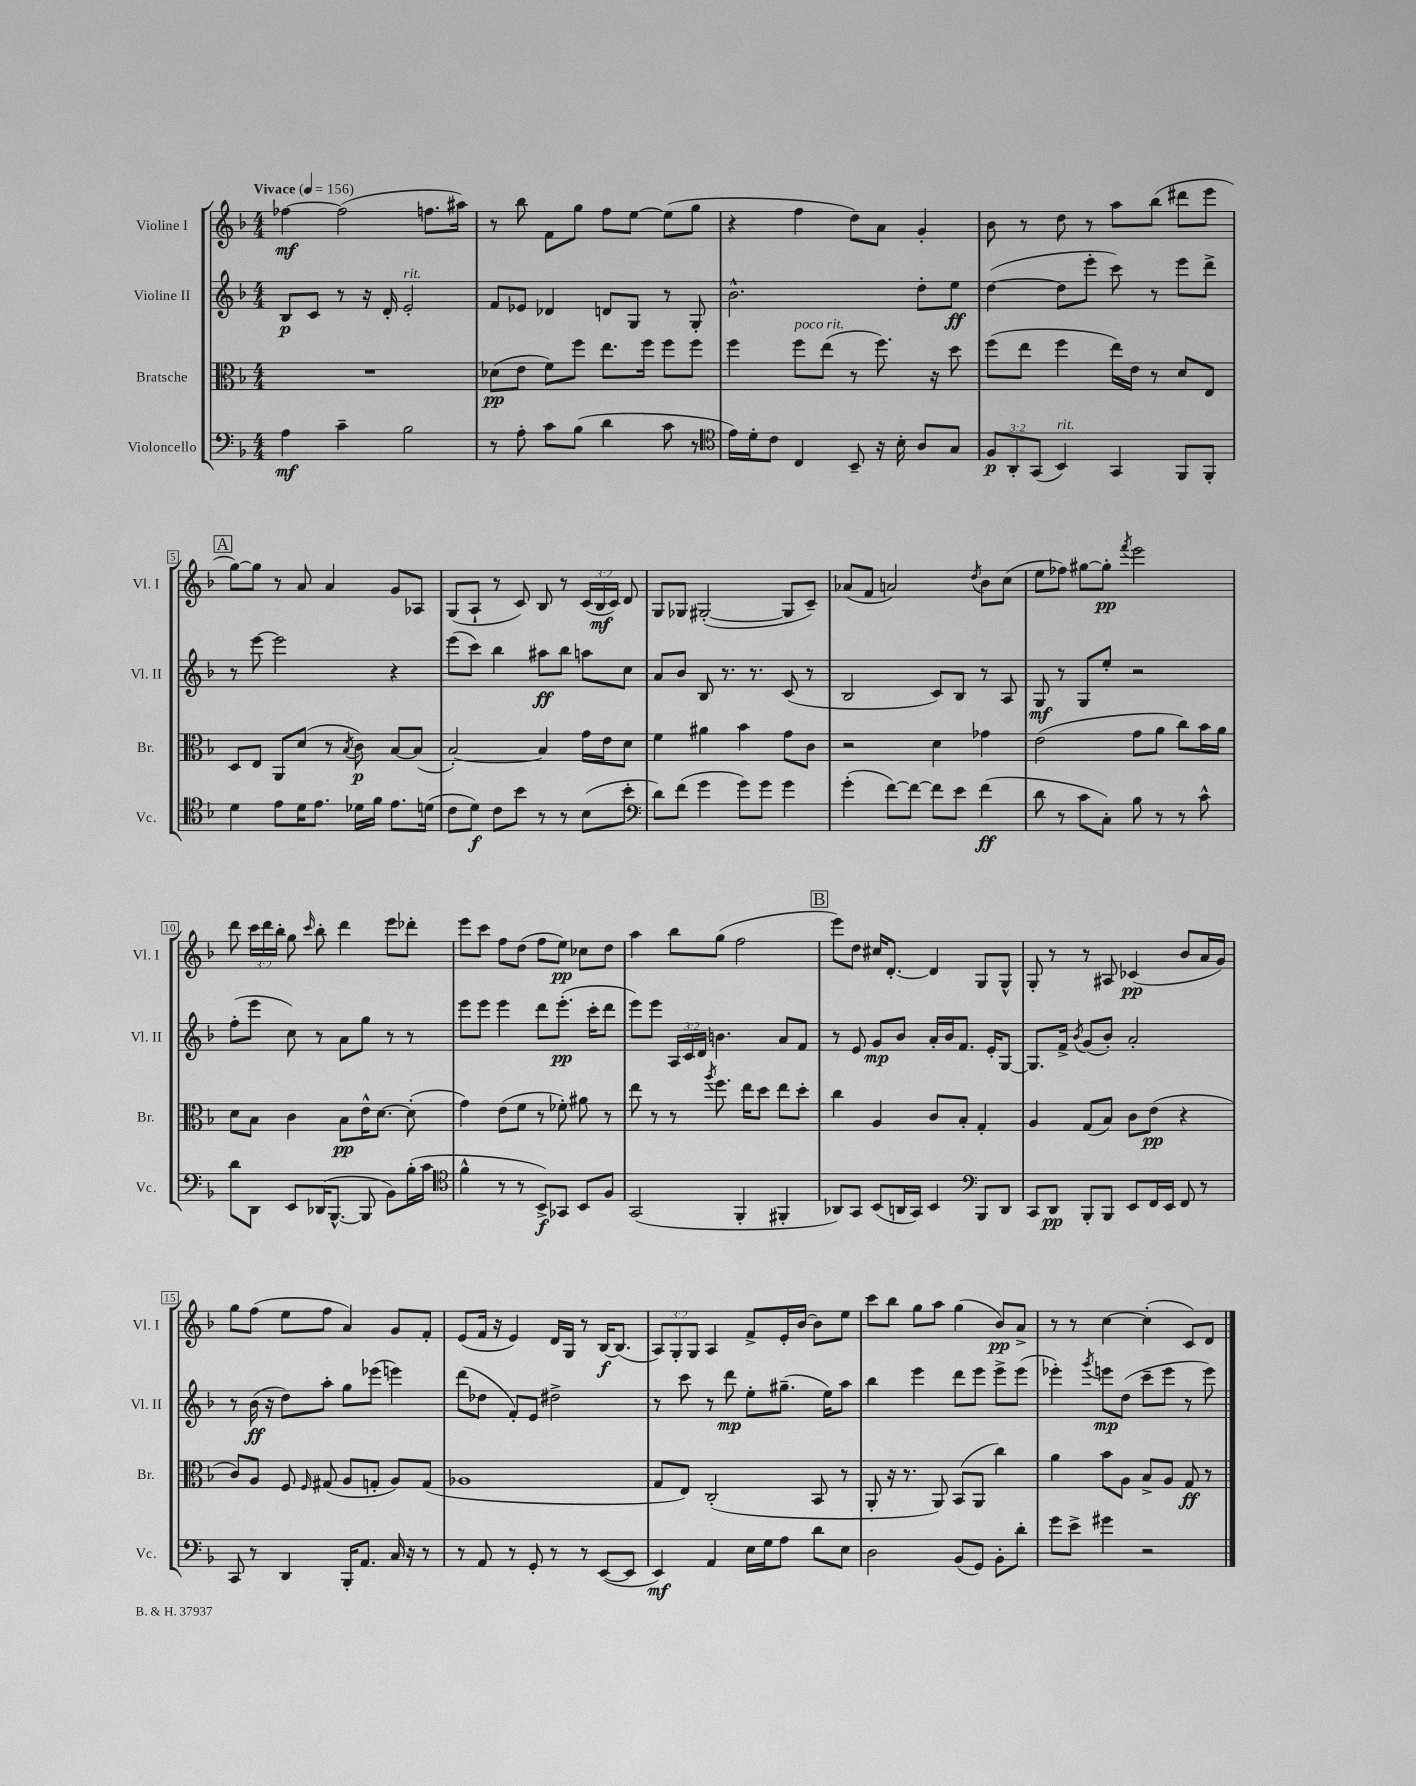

**kern	**dynam	**kern	**dynam	**kern	**dynam	**kern	**dynam
*part4	*part4	*part3	*part3	*part2	*part2	*part1	*part1
*staff4	*staff4	*staff3	*staff3	*staff2	*staff2	*staff1	*staff1
*I"Violoncello	*	*I"Bratsche	*	*I"Violine II	*	*I"Violine I	*
*I'Vc.	*	*I'Br.	*	*I'Vl. II	*	*I'Vl. I	*
*clefF4	*	*clefC3	*	*clefG2	*	*clefG2	*
*k[b-]	*	*k[b-]	*	*k[b-]	*	*k[b-]	*
*M4/4	*	*M4/4	*	*M4/4	*	*M4/4	*
*MM156	*	*MM156	*	*MM156	*	*MM156	*
=1	=1	=1	=1	=1	=1	=1	=1
!	!	!	!	!	!	!LO:TX:a:B:t=Vivace	!
4A\	mf	1r	.	8B-/L	p	[4ff-X\	mf
.	.	.	.	8c/J	.	.	.
4c~\	.	.	.	8r	.	(2ff-\]	.
.	.	.	.	16r	.	.	.
.	.	.	.	16d'/	.	.	.
!	!	!	!	!LO:TX:a:i:t=rit.	!	!	!
2B-\	.	.	.	2e'/	.	.	.
.	.	.	.	.	.	8.ffn\L	.
.	.	.	.	.	.	16aa#X\Jk)	.
=2	=2	=2	=2	=2	=2	=2	=2
8r	.	(8d-X\L	pp	8f/L	.	8r	.
8A'\	.	8e\J	.	8e-X/J	.	8bb-\	.
8c\L	.	8f\L)	.	4d-X/	.	8f\L	.
(8B-\J	.	8ff\J	.	.	.	8gg\J	.
4d\	.	8.ee\L	.	8dn/L	.	8ff\L	.
.	.	.	.	8G/J	.	[8ee\J	.
.	.	16ff\Jk	.	.	.	.	.
8c\	.	8ff\L	.	8r	.	(8ee\L]	.
8r	.	8ff\J	.	8G'/	.	8gg\J	.
=3	=3	=3	=3	=3	=3	=3	=3
*clefC4	*	*	*	*	*	*	*
16e\LL)	.	4ff\	.	2.b-^^\	.	4r	.
16d'\J	.	.	.	.	.	.	.
8c\J	.	.	.	.	.	.	.
!	!	!LO:TX:a:i:t=poco rit.	!	!	!	!	!
4C/	.	8ff\L	.	.	.	4ff\	.
.	.	(8ee\J	.	.	.	.	.
8BB-~/	.	8r	.	.	.	8dd\L)	.
16r	.	8.ff\)	.	.	.	8a\J	.
16B-'\	.	.	.	.	.	.	.
8A/L	.	.	.	8dd'\L	.	4g'/	.
.	.	16r	.	.	.	.	.
8G/J	.	8dd\	.	8ee\J	ff	.	.
=4	=4	=4	=4	=4	=4	=4	=4
12F/L	p	(8ff\L	.	([4dd\	.	8b-\	.
12AA'/	.	.	.	.	.	.	.
.	.	8ee\J	.	.	.	8r	.
(12GG/J	.	.	.	.	.	.	.
!LO:TX:a:i:t=rit.	!	!	!	!	!	!	!
4BB-/)	.	4ff\	.	8dd\L]	.	8dd\	.
.	.	.	.	8eee'\J	.	8r	.
4GG/	.	16ee\LL)	.	8ccc\)	.	8aa\L	.
.	.	16e\JJ	.	.	.	.	.
.	.	8r	.	8r	.	(8bb-\J	.
8FF/L	.	8d/L	.	8eee\L	.	8ddd#X\L	.
8FF'/J	.	8E/J	.	8ddd^\J	.	8eee\J	.
!!LO:LB:g=z
!!LO:REH:place=s1:t=A
=5	=5	=5	=5	=5	=5	=5	=5
4d\	.	8D/L	.	8r	.	[8gg\L)	.
.	.	8E/J	.	[8eee\	.	8gg\J]	.
8e\L	.	8AA/L	.	2eee\]	.	8r	.
16d\K	.	(8d/J	.	.	.	8a/	.
8.e\J	.	.	.	.	.	.	.
.	.	8r	.	.	.	4a/	.
.	.	8qB-/	.	.	.	.	.
16d-X\LL	.	8c\)	p	.	.	.	.
16f\JJ	.	.	.	.	.	.	.
8.e\L	.	[8B-/L	.	4r	.	8g/L	.
.	.	(8B-/J]	.	.	.	8A-X/J	.
(16dn\Jk	.	.	.	.	.	.	.
=6	=6	=6	=6	=6	=6	=6	=6
8c\L	.	[2B-'/)	.	(8eee\L	.	(8G/L	.
8d\J)	f	.	.	8ccc\J)	.	8A`/J	.
8c\L	.	.	.	4bb-\	.	8r	.
8b-\J	.	.	.	.	.	8c/)	.
8r	.	4B-/]	.	8aa#X\L	ff	8B-/	.
8r	.	.	.	8bb-\J	.	8r	.
(8B-\L	.	16g\LL	.	8aan\L	.	(24c/LL	.
.	.	.	.	.	.	24B-/	mf
.	.	16e\J	.	.	.	.	.
.	.	.	.	.	.	24c/JJ)	.
8b-'\J	.	8d\J	.	8cc\J	.	8d/	.
=7	=7	=7	=7	=7	=7	=7	=7
*clefF4	*	*	*	*	*	*	*
8d\L)	.	4f\	.	8a/L	.	8G/L	.
(8f\J	.	.	.	8b-/J	.	8G-X/J	.
4g\	.	4a#X\	.	8B-/	.	([2G#X'/	.
.	.	.	.	8.r	.	.	.
8g\L)	.	4b-\	.	.	.	.	.
.	.	.	.	8.r	.	.	.
8g\J	.	.	.	.	.	.	.
4g\	.	8g\L	.	(8c/	.	8G#/L]	.
.	.	8c\J	.	8r	.	8c~/J)	.
=8	=8	=8	=8	=8	=8	=8	=8
(4g'\	.	2r	.	2B-/	.	(8a-X/L	.
.	.	.	.	.	.	8f/J	.
[8f\L)	.	.	.	.	.	2an/)	.
8f\J_	.	.	.	.	.	.	.
8f\L]	.	4d\	.	8c/L)	.	.	.
8e\J	.	.	.	8B-/J	.	.	.
.	.	.	.	.	.	8qdd/	.
(4f\	ff	4g-X\	.	8r	.	8b-\L	.
.	.	.	.	8A/	.	(8cc\J	.
=9	=9	=9	=9	=9	=9	=9	=9
8d\	.	(2e\	.	8G/	mf	8ee\L	.
8r	.	.	.	8r	.	8ff-X\J)	.
8c\L	.	.	.	8G/L	.	[8gg#X\L	.
8C'\J)	.	.	.	8ee'/J	.	8gg#'\J]	pp
.	.	.	.	.	.	8qfff/	.
8B-\	.	8g\L	.	2r	.	2eee\	.
8r	.	8a\J	.	.	.	.	.
8r	.	8cc\L)	.	.	.	.	.
8c^^\	.	16b-\L	.	.	.	.	.
.	.	16a\JJ	.	.	.	.	.
!!LO:LB:g=z
=10	=10	=10	=10	=10	=10	=10	=10
8d\L	.	8d\L	.	(8ff'\L	.	8ddd\	.
8DD\J	.	8B-\J	.	8eee\J	.	24ccc\LL	.
.	.	.	.	.	.	24ddd\	.
.	.	.	.	.	.	24bb-'\JJ	.
8EE/L	.	4c\	.	8cc\)	.	8gg\	.
.	.	.	.	.	.	16qqccc/	.
(16DD-X/K	.	.	.	8r	.	8bb-'\	.
[8.BBB-^^/J	.	.	.	.	.	.	.
.	.	8B-\L	pp	8a\L	.	4ddd\	.
8BBB-/]	.	16e^^\K	.	8gg\J	.	.	.
.	.	[8.d\J	.	.	.	.	.
8BB-\L)	.	.	.	8r	.	8eee\L	.
(16B-'\L	.	(8d'\]	.	8r	.	8ddd-X'\J	.
16c\JJ	.	.	.	.	.	.	.
=11	=11	=11	=11	=11	=11	=11	=11
*clefC4	*	*	*	*	*	*	*
4f^^\	.	4g\)	.	8eee\L	.	8eee\L	.
.	.	.	.	8eee\J	.	8ccc\J	.
8r	.	(8e\L	.	4eee\	.	8ff\L	.
8r	.	8f\J	.	.	.	(8dd\J	.
8BB-^/L)	f	8r	.	8ddd\L	.	8ff\L	.
8GG-X/J	.	8f-X'\)	.	(8.eee'\J	pp	8ee\J)	pp
8BB-/L	.	8a#X\	.	.	.	8cc-X\L	.
.	.	.	.	16ccc'\KL	.	.	.
8F/J	.	8r	.	8ddd\J	.	8dd\J	.
=12	=12	=12	=12	=12	=12	=12	=12
(2GG/	.	8ee\	.	8eee\L)	.	4aa\	.
.	.	8r	.	8eee\J	.	.	.
.	.	8r	.	24A/LL	.	8bb-\L	.
.	.	.	.	24c/	.	.	.
.	.	.	.	24d/JJ	.	.	.
.	.	8qaa/	.	.	.	.	.
.	.	8.ff\	.	4.bn\	.	(8gg\J	.
4FF'/	.	.	.	.	.	2ff\	.
.	.	16ee\KL	.	.	.	.	.
.	.	8dd\J	.	.	.	.	.
4FF#X'/	.	8ee\L	.	8a/L	.	.	.
.	.	8dd'\J	.	8f/J	.	.	.
!!LO:REH:place=s1:t=B
=13	=13	=13	=13	=13	=13	=13	=13
8AA-X/L)	.	4cc\	.	8r	.	8eee\L)	.
8GG/J	.	.	.	8e/	.	8dd\J	.
(8BB-/L	.	4A/	.	8g/L	mp	16cc#X/KL	.
.	.	.	.	.	.	[8.d'/J	.
16AAn/L	.	.	.	8b-/J	.	.	.
16GG/JJ)	.	.	.	.	.	.	.
4BB-/	.	8c/L	.	16a'/LL	.	4d/]	.
.	.	.	.	16b-/J	.	.	.
.	.	8B-'/J	.	8.f/J	.	.	.
*clefF4	*	*	*	*	*	*	*
8BBB-/L	.	4G'/	.	.	.	8G/L	.
.	.	.	.	16e'/KL	.	.	.
8DD/J	.	.	.	[8G/J	.	8G^^/J	.
=14	=14	=14	=14	=14	=14	=14	=14
8CC/L	.	4A/	.	8.G/L]	.	8G'/	.
8DD/J	pp	.	.	.	.	8r	.
.	.	.	.	16f^/Jk	.	.	.
.	.	.	.	8qb-/	.	.	.
8BBB-'/L	.	(8G/L	.	(8g/L	.	8r	.
8BBB-/J	.	8B-/J)	.	8b-'/J)	.	8A#X/	.
8EE/L	.	8c\L	.	2a'/	.	(4c-X/	pp
16FF/L	.	(8e\J	pp	.	.	.	.
16EE/JJ	.	.	.	.	.	.	.
8FF/	.	4r	.	.	.	8b-/L	.
8r	.	.	.	.	.	16a/L	.
.	.	.	.	.	.	16g/JJ)	.
!!LO:LB:g=z
=15	=15	=15	=15	=15	=15	=15	=15
8CC/	.	8c/L)	.	8r	.	8gg\L	.
8r	.	8A/J	.	(16b-\	ff	(8ff\J	.
.	.	.	.	16r	.	.	.
4DD/	.	8F/	.	8dd\L)	.	8ee\L	.
.	.	16qqF/	.	.	.	.	.
.	.	(8G#X/	.	8aa'\J	.	8ff\J	.
16BBB-'/KL	.	8A/L	.	8gg\L	.	4a/)	.
8.AA/J	.	.	.	.	.	.	.
.	.	8Gn'/J	.	(8eee-X\J	.	.	.
16C/	.	8A/L)	.	4eeen\)	.	8g/L	.
16r	.	.	.	.	.	.	.
8r	.	(8G/J	.	.	.	8f'/J	.
=16	=16	=16	=16	=16	=16	=16	=16
8r	.	1A-X	.	(8ddd\L	.	(8e/L	.
8AA/	.	.	.	8dd-X\J	.	16f/Jk	.
.	.	.	.	.	.	16r	.
8r	.	.	.	8f'/L)	.	4e/)	.
8GG'/	.	.	.	8e/J	.	.	.
8r	.	.	.	2dd#X^\	.	16d/LL	.
.	.	.	.	.	.	16G/JJ	.
8r	.	.	.	.	.	8r	.
([8EE/L	.	.	.	.	.	[16B-/KL	f
.	.	.	.	.	.	(8.B-/J]	.
8EE/J]	.	.	.	.	.	.	.
=17	=17	=17	=17	=17	=17	=17	=17
4EE/)	mf	8G/L	.	8r	.	12A/L)	.
.	.	.	.	.	.	12G'/	.
.	.	8E/J)	.	8ccc\	.	.	.
.	.	.	.	.	.	12G/J	.
4AA/	.	(2C'/	.	8r	.	4A/	.
.	.	.	.	8ddd\	mp	.	.
16E\LL	.	.	.	8ee'\L	.	8f^/L	.
16G\J	.	.	.	.	.	.	.
8A\J	.	.	.	(8.gg#X~\J	.	16e'/L	.
.	.	.	.	.	.	[16b-/JJ	.
8d\L	.	8BB-/	.	.	.	8b-\L]	.
.	.	.	.	16ee\KL)	.	.	.
8E\J	.	8r	.	8aa\J	.	8ee\J	.
=18	=18	=18	=18	=18	=18	=18	=18
2D\	.	8AA'/	.	4bb-\	.	8ccc\L	.
.	.	16r	.	.	.	8bb-\J	.
.	.	8.r	.	.	.	.	.
.	.	.	.	4eee\	.	8gg\L	.
.	.	8AA/)	.	.	.	8aa\J	.
(8BB-/L	.	(8BB-/L	.	8ddd\L	.	(4gg\	.
8GG/J)	.	8AA/J	.	8eee\J	.	.	.
8BB-'\L	.	4cc\)	.	8eee^\L	.	8b-/L)	pp
8d'\J	.	.	.	(8eee\J	.	8a^/J	.
=19	=19	=19	=19	=19	=19	=19	=19
8g\L	.	4a\	.	4eee-X'\)	.	8r	.
8e^\J	.	.	.	.	.	8r	.
.	.	.	.	8qggg/	.	.	.
4g#X\	.	8b-\L	.	8eeen\L	mp	[4cc\	.
.	.	8A\J	.	(8dd\J	.	.	.
2r	.	8B-^/L	.	8ccc~\L	.	(4cc'\]	.
.	.	8A/J	.	8eee\J	.	.	.
.	.	8G/	ff	8r	.	8c/L)	.
.	.	8r	.	8eee\)	.	8d/J	.
==	==	==	==	==	==	==	==
*-	*-	*-	*-	*-	*-	*-	*-
